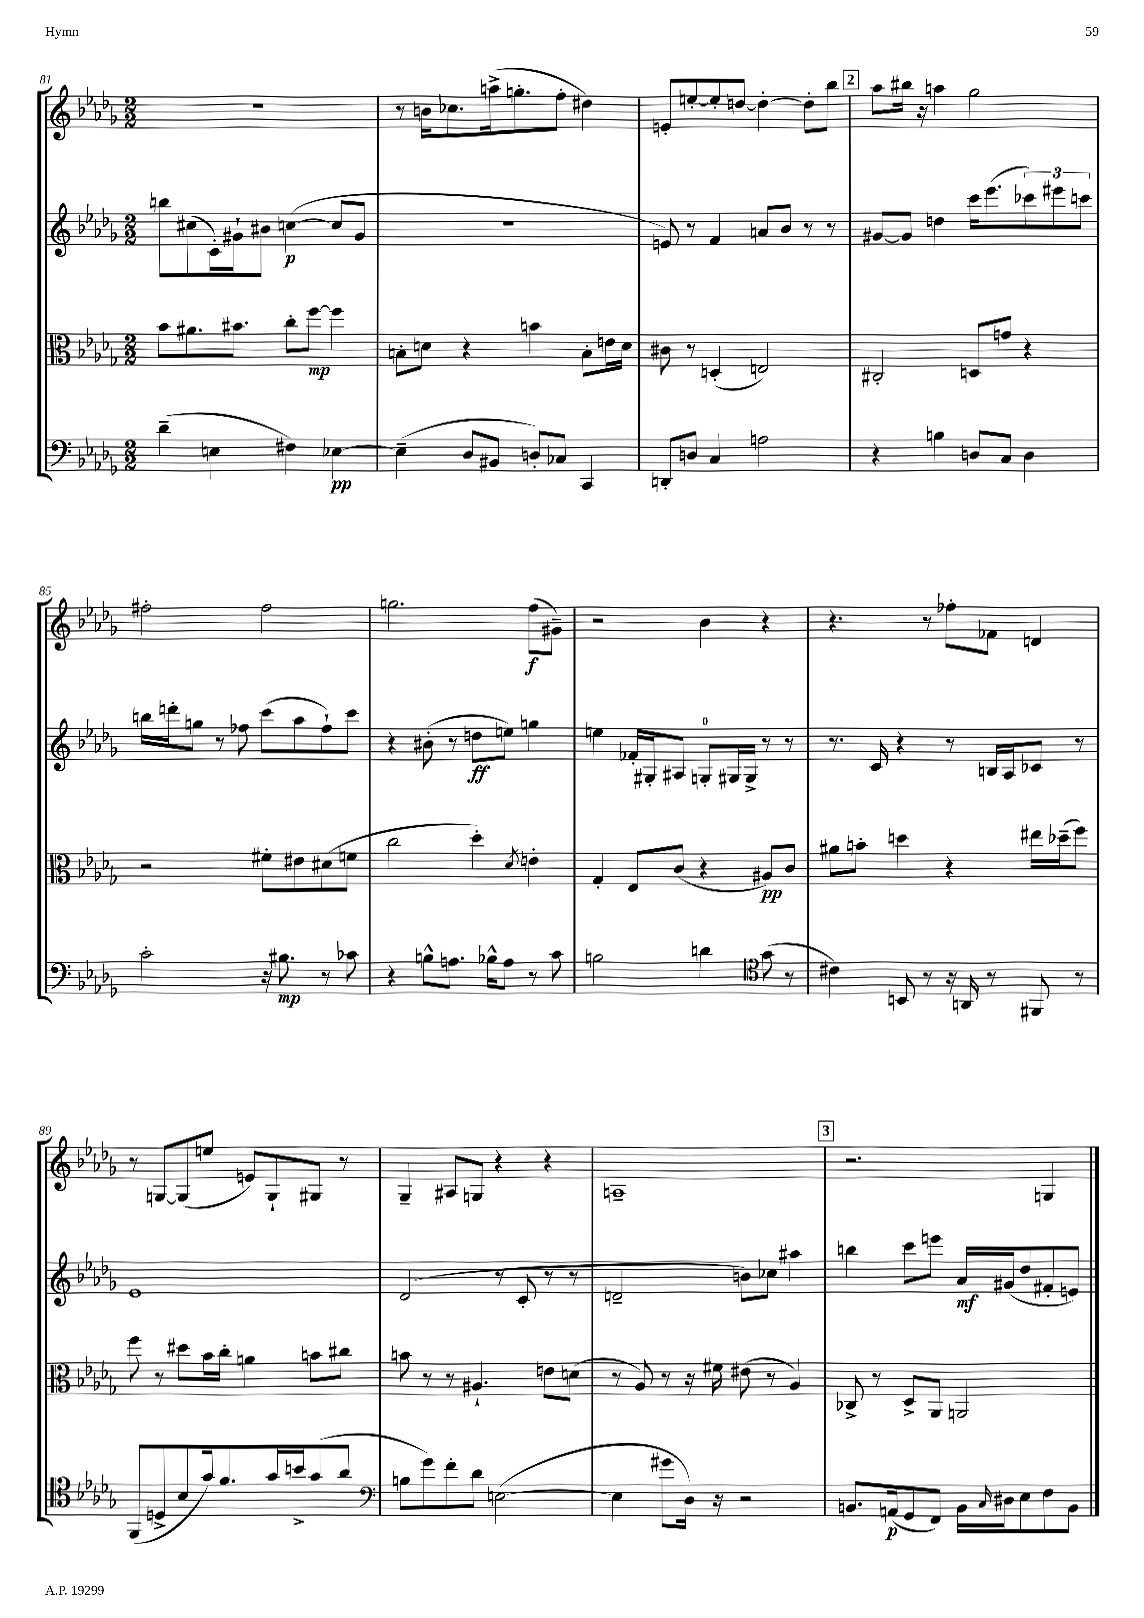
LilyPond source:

<<
\new StaffGroup <<
\new Staff = "s0" {
    \clef treble \key des \major \numericTimeSignature \time 2/2
    r1 |
    r8 b'16 ces''8. a''16->( g''8.-. f''8-. dis''4) |
    e'8-. e''8~-. e''8-. d''8~ d''4~-. d''8-. bes''8 |
    \mark \markup { \box "2" } aes''8 bis''16 r16 a''4 ges''2 |
    fis''2-. fis''2 |
    g''2. f''8\f( gis'8--) |
    r2 bes'4 r4 |
    r4. r8 fes''8-. fes'8 d'4 |
    r8 g8~ g8( e''8 e'8) g8-! gis8 r8 |
    ges4-- ais8 g8 r4 r4 |
    a1-- |
    \mark \markup { \box "3" } r2. g4 \bar "|." |
}
\new Staff = "s1" {
    \clef treble \key des \major \numericTimeSignature \time 2/2
    b''8 cis''8( c'16-.) gis'16-! bis'8 c''4~\p( c''8 gis'8 |
    R1 |
    e'8) r8 f'4 a'8 bes'8 r8 r8 |
    \mark \markup { \box "2" } gis'8~ gis'8 d''4 c'''16 ees'''8.( \tuplet 3/2 { ces'''8) eis'''8 c'''8 } |
    b''16 d'''16-. g''8 r8 fes''8 c'''8( aes''8 fes''8-!) c'''8 |
    r4 bis'8-.( r8 d''8\ff e''8) g''4 |
    e''4 fes'16-. gis16-. ais8 g8-0-. gis16 gis16-> r8 r8 |
    r8. c'16 r4 r8 b16 aes16 ces'8 r8 |
    ees'1 |
    des'2( r8 c'8-. r8 r8 |
    d'2-- b'8) ces''8 ais''4 |
    \mark \markup { \box "3" } b''4 c'''8 e'''8 aes'16\mf gis'16( des''8 fis'8-. e'8) \bar "|." |
}
\new Staff = "s2" {
    \clef alto \key des \major \numericTimeSignature \time 2/2
    bes'8 ais'8. bis'8. c''8-. f''8~\mp f''4 |
    b8-. d'8 r4 b'4 b8-. e'16 d'16 |
    cis'8 r8 d4-.( e2) |
    \mark \markup { \box "2" } cis2-. d8 g'8 r4 |
    r2 fis'8-. eis'8 dis'8( f'8 |
    c''2 des''4-.) \acciaccatura { des'8 } e'4-. |
    ges4-. ees8 c'8( r4 ais8\pp) c'8 |
    ais'8 b'8-. d''4 r4 eis''16 des''16--( f''8) |
    f''8 r8 dis''8 bes'16 c''16-. a'4 b'8 cis''8 |
    b'8 r8 r8 ais4.-! e'8 d'8( |
    r8 aes8) r8 r16 fis'16 eis'8( r8 aes4) |
    \mark \markup { \box "3" } ces8-> r8 des8-> aes,8 a,2 \bar "|." |
}
\new Staff = "s3" {
    \clef bass \key des \major \numericTimeSignature \time 2/2
    des'4--( e4 fis4) ees4~\pp |
    ees4--( des8 bis,8 d8-.) ces8 c,4 |
    d,8-. d8 c4 a2 |
    \mark \markup { \box "2" } r4 b4 d8 c8 d4 |
    c'2-. r16 bis8.\mp r8 ces'8 |
    r4 b8-^ a8. bes16-^ a8 r8 c'8 |
    b2 d'4 \clef tenor ges'8( r8 |
    cis'4) b,8 r8 r16 a,16 r8 fis,8 r8 |
    f,8( d8-> bes8 ges'16) f'8. ges'16 b'16-> ges'8( aes'8 |
    \clef bass b8 ges'8) f'8-. des'8 e2~( |
    e4 gis'8 des16) r16 r2 |
    \mark \markup { \box "3" } b,8. a,16\p( ges,8 f,8) b,16 \grace { c16 } dis16 ees8 f8 b,8 \bar "|." |
}
>>
>>
\layout { \context { \Score currentBarNumber = #81 } }
